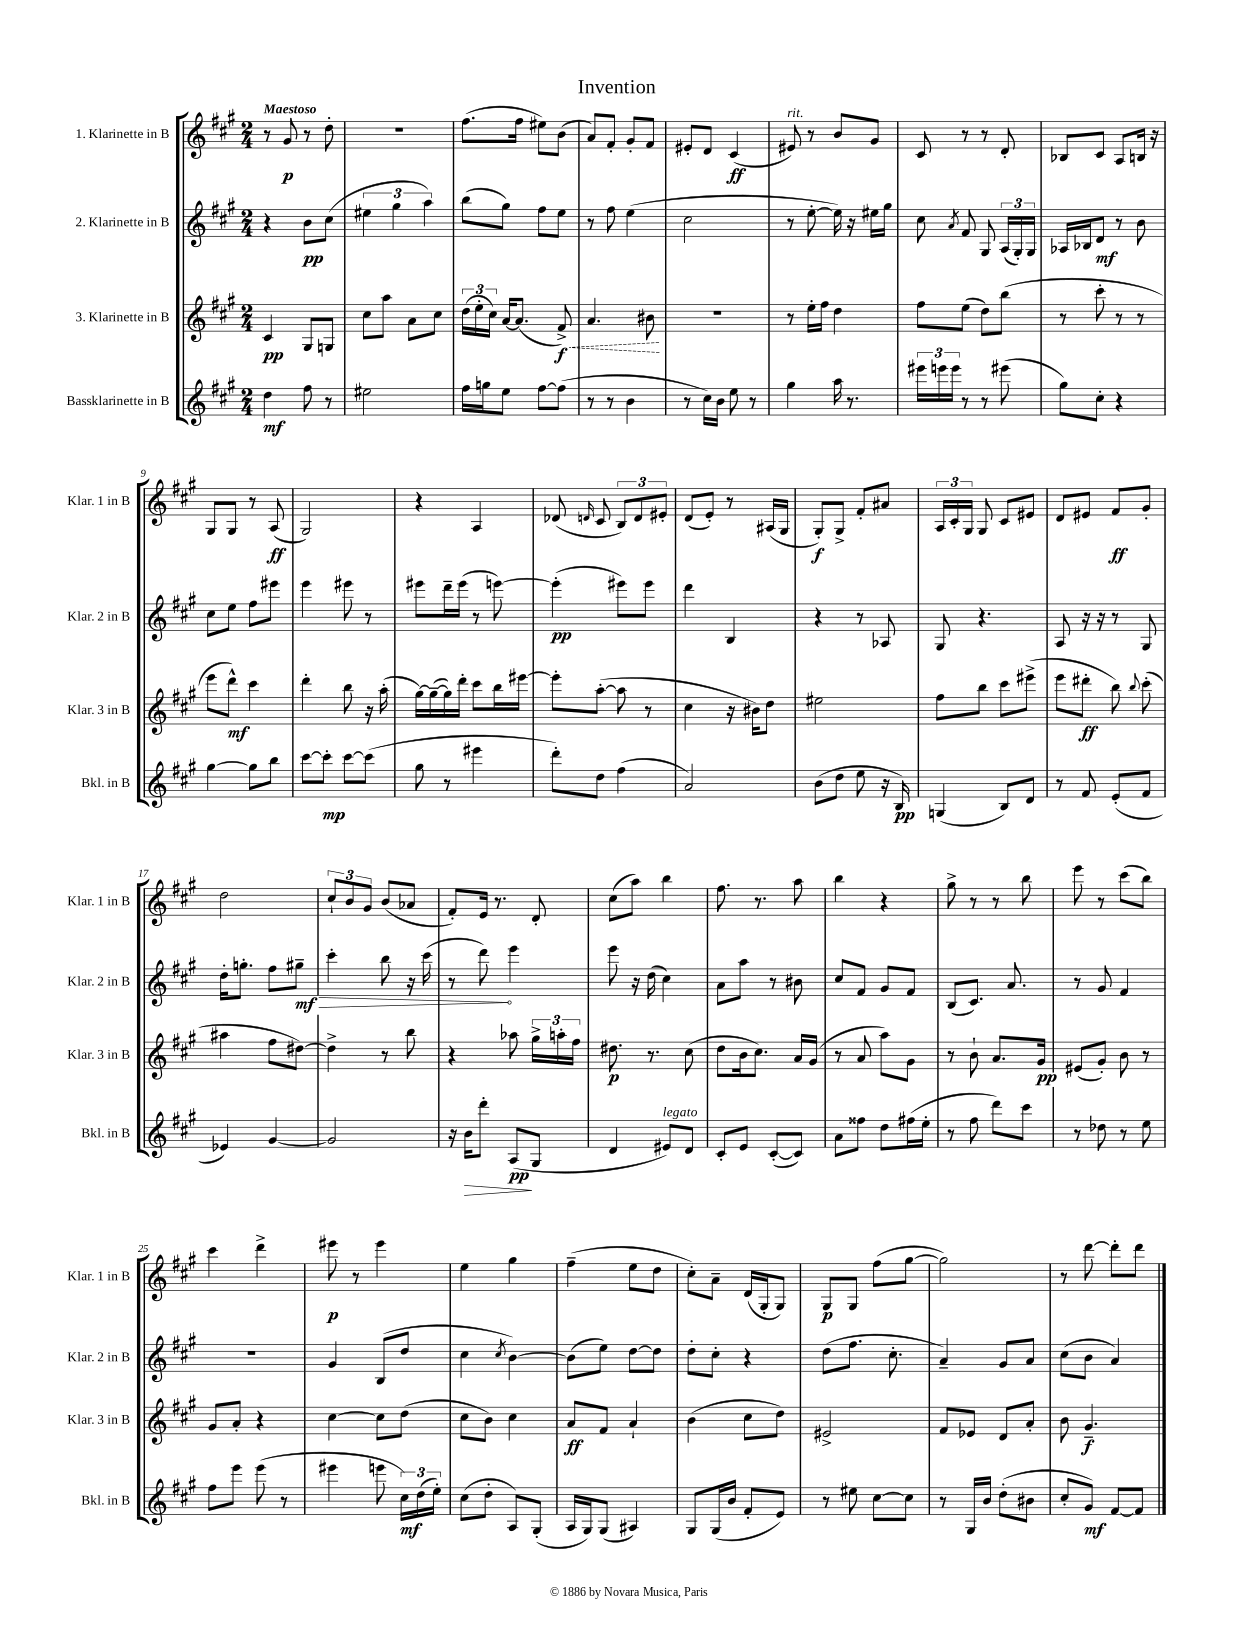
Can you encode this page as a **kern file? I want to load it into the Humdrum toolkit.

**kern	**dynam	**kern	**dynam	**kern	**dynam	**kern	**dynam
*part4	*part4	*part3	*part3	*part2	*part2	*part1	*part1
*staff4	*staff4	*staff3	*staff3	*staff2	*staff2	*staff1	*staff1
*I"Bassklarinette in B	*	*I"3. Klarinette in B	*	*I"2. Klarinette in B	*	*I"1. Klarinette in B	*
*I'Bkl. in B	*	*I'Klar. 3 in B	*	*I'Klar. 2 in B	*	*I'Klar. 1 in B	*
*clefG2	*	*clefG2	*	*clefG2	*	*clefG2	*
*k[f#c#g#]	*	*k[f#c#g#]	*	*k[f#c#g#]	*	*k[f#c#g#]	*
*M2/4	*	*M2/4	*	*M2/4	*	*M2/4	*
=1	=1	=1	=1	=1	=1	=1	=1
!	!	!	!	!	!	!LO:TX:a:B:t=Maestoso	!
4dd\	mf	4c#/	pp	4r	.	8r	.
.	.	.	.	.	.	8g#/	p
8ff#\	.	8G#/L	.	8b\L	pp	8r	.
8r	.	8Gn/J	.	(8cc#\J	.	8dd'\	.
=2	=2	=2	=2	=2	=2	=2	=2
2ee#X\	.	8cc#\L	.	6ee#X\	.	2r	.
.	.	8aa\J	.	.	.	.	.
.	.	.	.	6gg#\	.	.	.
.	.	8a\L	.	.	.	.	.
.	.	.	.	6aa\)	.	.	.
.	.	8cc#\J	.	.	.	.	.
=3	=3	=3	=3	=3	=3	=3	=3
16ff#\LL	.	(24dd\LL	.	(8bb\L	.	(8.ff#\L	.
.	.	24ee'\	.	.	.	.	.
16ggn\J	.	.	.	.	.	.	.
.	.	24cc#\JJ)	.	.	.	.	.
8ee\J	.	[16a/KL	.	8gg#\J)	.	.	.
.	.	(8.a/J]	.	.	.	16ff#\Jk	.
[8ff#\L	.	.	.	8ff#\L	.	8ee#X\L)	.
!	!	!	!LO:HP:b	!	!	!	!
(8ff#\J]	.	8f#^/)	< f	8ee\J	.	(8b\J	.
=4	=4	=4	=4	=4	=4	=4	=4
8r	.	4.a/	.	8r	.	8a/L)	.
8r	.	.	.	8ff#\	.	8f#'/J	.
4b\	.	.	.	(4ee\	.	8g#'/L	.
.	.	8b#X\	.	.	.	8f#/J	.
.	.	.	[	.	.	.	.
=5	=5	=5	=5	=5	=5	=5	=5
8r	.	2r	.	2cc#\	.	8e#X'/L	.
16cc#\LL)	.	.	.	.	.	8d/J	.
16b\JJ	.	.	.	.	.	.	.
8ee\	.	.	.	.	.	(4c#/	ff
8r	.	.	.	.	.	.	.
=6	=6	=6	=6	=6	=6	=6	=6
!	!	!	!	!	!	!LO:TX:a:i:t=rit.	!
4gg#\	.	8r	.	8r	.	8e#X/)	.
.	.	16ee'\LL	.	[8ee'\	.	8r	.
.	.	16ff#\JJ	.	.	.	.	.
16aa\	.	4dd\	.	16ee\])	.	8b/L	.
8.r	.	.	.	16r	.	.	.
.	.	.	.	16ee#X\LL	.	8g#/J	.
.	.	.	.	16gg#\JJ	.	.	.
=7	=7	=7	=7	=7	=7	=7	=7
24eee#X\LL	.	8ff#\L	.	8cc#\	.	8c#/	.
24eeen\	.	.	.	.	.	.	.
24eee\JJ	.	.	.	.	.	.	.
.	.	.	.	8qa/	.	.	.
8r	.	(8ee\J	.	8f#/	.	8r	.
8r	.	8dd\L)	.	8G#/	.	8r	.
(8eee#X\	.	(8bb\J	.	(24A/LL	.	8d'/	.
.	.	.	.	24G#'/)	.	.	.
.	.	.	.	24G#/JJ	.	.	.
=8	=8	=8	=8	=8	=8	=8	=8
8gg#\L)	.	8r	.	16A-X/LL	.	8B-X/L	.
.	.	.	.	16B-X/J	.	.	.
8cc#'\J	.	8ccc#'\	.	8d/J	mf	8c#/J	.
4r	.	8r	.	8r	.	8A/L	.
.	.	8r	.	8b\	.	16Bn/Jk	.
.	.	.	.	.	.	16r	.
!!LO:LB:g=z
=9	=9	=9	=9	=9	=9	=9	=9
[4gg#\	.	8eee\L	.	8cc#\L	.	8G#/L	.
.	.	8ddd^^\J)	mf	8ee\J	.	8G#/J	.
8gg#\L]	.	4ccc#\	.	8ff#\L	.	8r	.
8bb\J	.	.	.	8eee#X\J	.	(8A/	ff
=10	=10	=10	=10	=10	=10	=10	=10
[8ccc#\L	.	4ddd'\	.	4eee\	.	2G#/)	.
8ccc#'\J]	mp	.	.	.	.	.	.
[8ccc#\L	.	8bb\	.	8eee#X\	.	.	.
(8ccc#\J]	.	16r	.	8r	.	.	.
.	.	(16aa'\	.	.	.	.	.
=11	=11	=11	=11	=11	=11	=11	=11
8gg#\	.	[16gg#\LL)	.	8eee#X\L	.	4r	.
.	.	(16gg#~\_	.	.	.	.	.
8r	.	16gg#\])	.	16ddd~\L	.	.	.
.	.	16ddd'\JJ	.	(16eee#\JJ	.	.	.
4eee#X\	.	8ccc#\L	.	8r	.	4A/	.
.	.	16bb\L	.	[8eeen\)	.	.	.
.	.	[16eee#X\JJ	.	.	.	.	.
=12	=12	=12	=12	=12	=12	=12	=12
8ddd'\L)	.	8eee#'\L]	.	(4eee'\]	pp	(8d-X/	.
.	.	.	.	.	.	16qqdn/	.
8dd\J	.	([8aa'\J	.	.	.	8c#/	.
(4ff#\	.	8aa\]	.	8eee#X\L)	.	12B/L)	.
.	.	.	.	.	.	12d/	.
.	.	8r	.	8eee#\J	.	.	.
.	.	.	.	.	.	12e#X'/J	.
=13	=13	=13	=13	=13	=13	=13	=13
2a/)	.	4cc#\	.	4ddd\	.	(8d/L	.
.	.	.	.	.	.	8e'/J)	.
.	.	16r	.	4B/	.	8r	.
.	.	16b#X\KL)	.	.	.	.	.
.	.	8dd\J	.	.	.	(16A#X/LL	.
.	.	.	.	.	.	16G#/JJ	.
=14	=14	=14	=14	=14	=14	=14	=14
(8b\L	.	2ee#X\	.	4r	.	8G#'/L)	f
8dd\J	.	.	.	.	.	8G#^/J	.
8ee\	.	.	.	8r	.	8f#'/L	.
16r	.	.	.	8A-X/	.	8a#X/J	.
16B/)	pp	.	.	.	.	.	.
=15	=15	=15	=15	=15	=15	=15	=15
(4Gn/	.	8ff#\L	.	8G#/	.	24A/LL	.
.	.	.	.	.	.	24c#'/	.
.	.	.	.	.	.	24G#/JJ	.
.	.	8bb\J	.	4.r	.	8G#/	.
8B/L)	.	8ccc#\L	.	.	.	8c#/L	.
8d/J	.	(8eee#X^\J	.	.	.	8e#X/J	.
=16	=16	=16	=16	=16	=16	=16	=16
8r	.	8eee\L	.	8A/	.	8d/L	.
8f#/	.	8ddd#X'\J	ff	16r	.	8e#X/J	.
.	.	.	.	16r	.	.	.
(8e'/L	.	8bb\)	.	8r	.	8f#/L	ff
.	.	8qqbb/	.	.	.	.	.
8f#/J	.	(8ccc#'\	.	8G#/	.	8g#'/J	.
!!LO:LB:g=z
=17	=17	=17	=17	=17	=17	=17	=17
4e-X/)	.	4aa#X\	.	16dd'\KL	.	2dd\	.
.	.	.	.	8.ggn'\J	.	.	.
[4g#/	.	8ff#\L	.	8ff#\L	.	.	.
!	!	!	!	!	!LO:HP:b	!	!
.	.	[8dd#X\J)	.	8gg#X~\J	> mf	.	.
=18	=18	=18	=18	=18	=18	=18	=18
2g#/]	.	4dd#^\]	.	4ccc#'\	.	12cc#`/L	.
.	.	.	.	.	.	12b/	.
.	.	.	.	.	.	12g#/J	.
.	.	8r	.	8bb\	.	(8b/L	.
.	.	8bb\	.	16r	.	8a-X/J	.
.	.	.	.	(16ccc#\	.	.	.
=19	=19	=19	=19	=19	=19	=19	=19
16r	.	4r	.	8r	.	8f#'/L)	.
!	!LO:HP:b	!	!	!	!	!	!
16b\KL	>	.	.	.	.	.	.
8ddd'\J	.	.	.	8ddd\)	.	16e/Jk	.
.	.	.	.	.	.	8.r	.
(8A/L	pp	8aa-X\	.	4eee\	]	.	.
8G#/J	]	24gg#^\LL	.	.	.	8d'/	.
.	.	24aan'\	.	.	.	.	.
.	.	24ff#\JJ	.	.	.	.	.
=20	=20	=20	=20	=20	=20	=20	=20
4d/	.	8.dd#X\	p	8eee\	.	(8cc#\L	.
.	.	.	.	16r	.	8aa\J)	.
.	.	8.r	.	(16dd\	.	.	.
!LO:TX:a:i:t=legato	!	!	!	!	!	!	!
8e#X/L)	.	.	.	4cc#\)	.	4bb\	.
8d/J	.	(8cc#\	.	.	.	.	.
=21	=21	=21	=21	=21	=21	=21	=21
8c#'/L	.	8dd\L	.	8a\L	.	8.ff#\	.
8e/J	.	16b\k	.	8aa\J	.	.	.
.	.	8.cc#\J)	.	.	.	8.r	.
([8c#'/L	.	.	.	8r	.	.	.
8c#/J])	.	16a/LL	.	8b#X\	.	8aa\	.
.	.	(16g#/JJ	.	.	.	.	.
=22	=22	=22	=22	=22	=22	=22	=22
8a\L	.	8r	.	8cc#/L	.	4bb\	.
8ff##X\J	.	8a/	.	8f#/J	.	.	.
8dd\L	.	8aa\L)	.	8g#/L	.	4r	.
(16ff#X\L	.	8g#\J	.	8f#/J	.	.	.
16ee'\JJ	.	.	.	.	.	.	.
=23	=23	=23	=23	=23	=23	=23	=23
8r	.	8r	.	(8B/L	.	8gg#^\	.
8ff#\	.	8b`\	.	8.c#/J)	.	8r	.
8ddd\L)	.	8.a/L	.	.	.	8r	.
.	.	.	.	8.a/	.	.	.
8ccc#\J	.	.	.	.	.	8bb\	.
.	.	16g#/Jk	pp	.	.	.	.
=24	=24	=24	=24	=24	=24	=24	=24
8r	.	(8e#X/L	.	8r	.	8eee\	.
8dd-X\	.	8g#'/J)	.	8g#/	.	8r	.
8r	.	8b\	.	4f#/	.	(8ccc#\L	.
8ee\	.	8r	.	.	.	8bb\J)	.
!!LO:LB:g=z
=25	=25	=25	=25	=25	=25	=25	=25
8ff#\L	.	8g#/L	.	2r	.	4ccc#\	.
8eee\J	.	8a'/J	.	.	.	.	.
(8eee\	.	4r	.	.	.	4ddd^\	.
8r	.	.	.	.	.	.	.
=26	=26	=26	=26	=26	=26	=26	=26
4eee#X\	.	[4cc#\	.	4g#/	.	8eee#X\	p
.	.	.	.	.	.	8r	.
8eeen\	.	8cc#\L]	.	(8B/L	.	4eee#\	.
24cc#\LL)	mf	(8dd\J	.	8dd/J	.	.	.
(24dd\	.	.	.	.	.	.	.
24ee'\JJ)	.	.	.	.	.	.	.
=27	=27	=27	=27	=27	=27	=27	=27
(8cc#\L	.	8cc#\L	.	4cc#\	.	4ee\	.
8dd'\J	.	8b\J)	.	.	.	.	.
.	.	.	.	8qcc#/	.	.	.
8A/L)	.	4cc#\	.	[4b\)	.	4gg#\	.
(8G#'/J	.	.	.	.	.	.	.
=28	=28	=28	=28	=28	=28	=28	=28
16A/LL	.	8a/L	ff	(8b\L]	.	(4ff#~\	.
16G#/J)	.	.	.	.	.	.	.
(8G#/J	.	8f#/J	.	8ee\J)	.	.	.
4A#X/)	.	4a`/	.	[8dd\L	.	8ee\L	.
.	.	.	.	8dd\J]	.	8dd\J	.
=29	=29	=29	=29	=29	=29	=29	=29
8G#/L	.	(4b\	.	8dd'\L	.	8cc#'\L)	.
(16G#/L	.	.	.	8cc#'\J	.	8a~\J	.
16b/JJ	.	.	.	.	.	.	.
8f#'/L	.	8cc#\L	.	4r	.	(16d/LL	.
.	.	.	.	.	.	16G#'/J	.
8e/J)	.	8dd\J)	.	.	.	8G#/J)	.
=30	=30	=30	=30	=30	=30	=30	=30
8r	.	2e#X^/	.	(8dd\L	.	8G#/L	p
8ee#X\	.	.	.	8.ff#\J	.	8G#/J	.
[8cc#\L	.	.	.	.	.	(8ff#\L	.
.	.	.	.	8.cc#'\	.	.	.
8cc#\J]	.	.	.	.	.	[8gg#\J	.
=31	=31	=31	=31	=31	=31	=31	=31
8r	.	8f#/L	.	4a~/)	.	2gg#\])	.
16G#/LL	.	8e-X/J	.	.	.	.	.
16b/JJ	.	.	.	.	.	.	.
(8dd'\L	.	8d/L	.	8g#/L	.	.	.
8b#X\J	.	8a'/J	.	8a/J	.	.	.
=32	=32	=32	=32	=32	=32	=32	=32
8cc#'/L	.	8b\	.	(8cc#\L	.	8r	.
8g#/J)	mf	4.g#~/	f	8b\J	.	[8ddd\	.
[8f#/L	.	.	.	4a/)	.	8ddd'\L]	.
8f#/J]	.	.	.	.	.	8ddd\J	.
==	==	==	==	==	==	==	==
*-	*-	*-	*-	*-	*-	*-	*-
